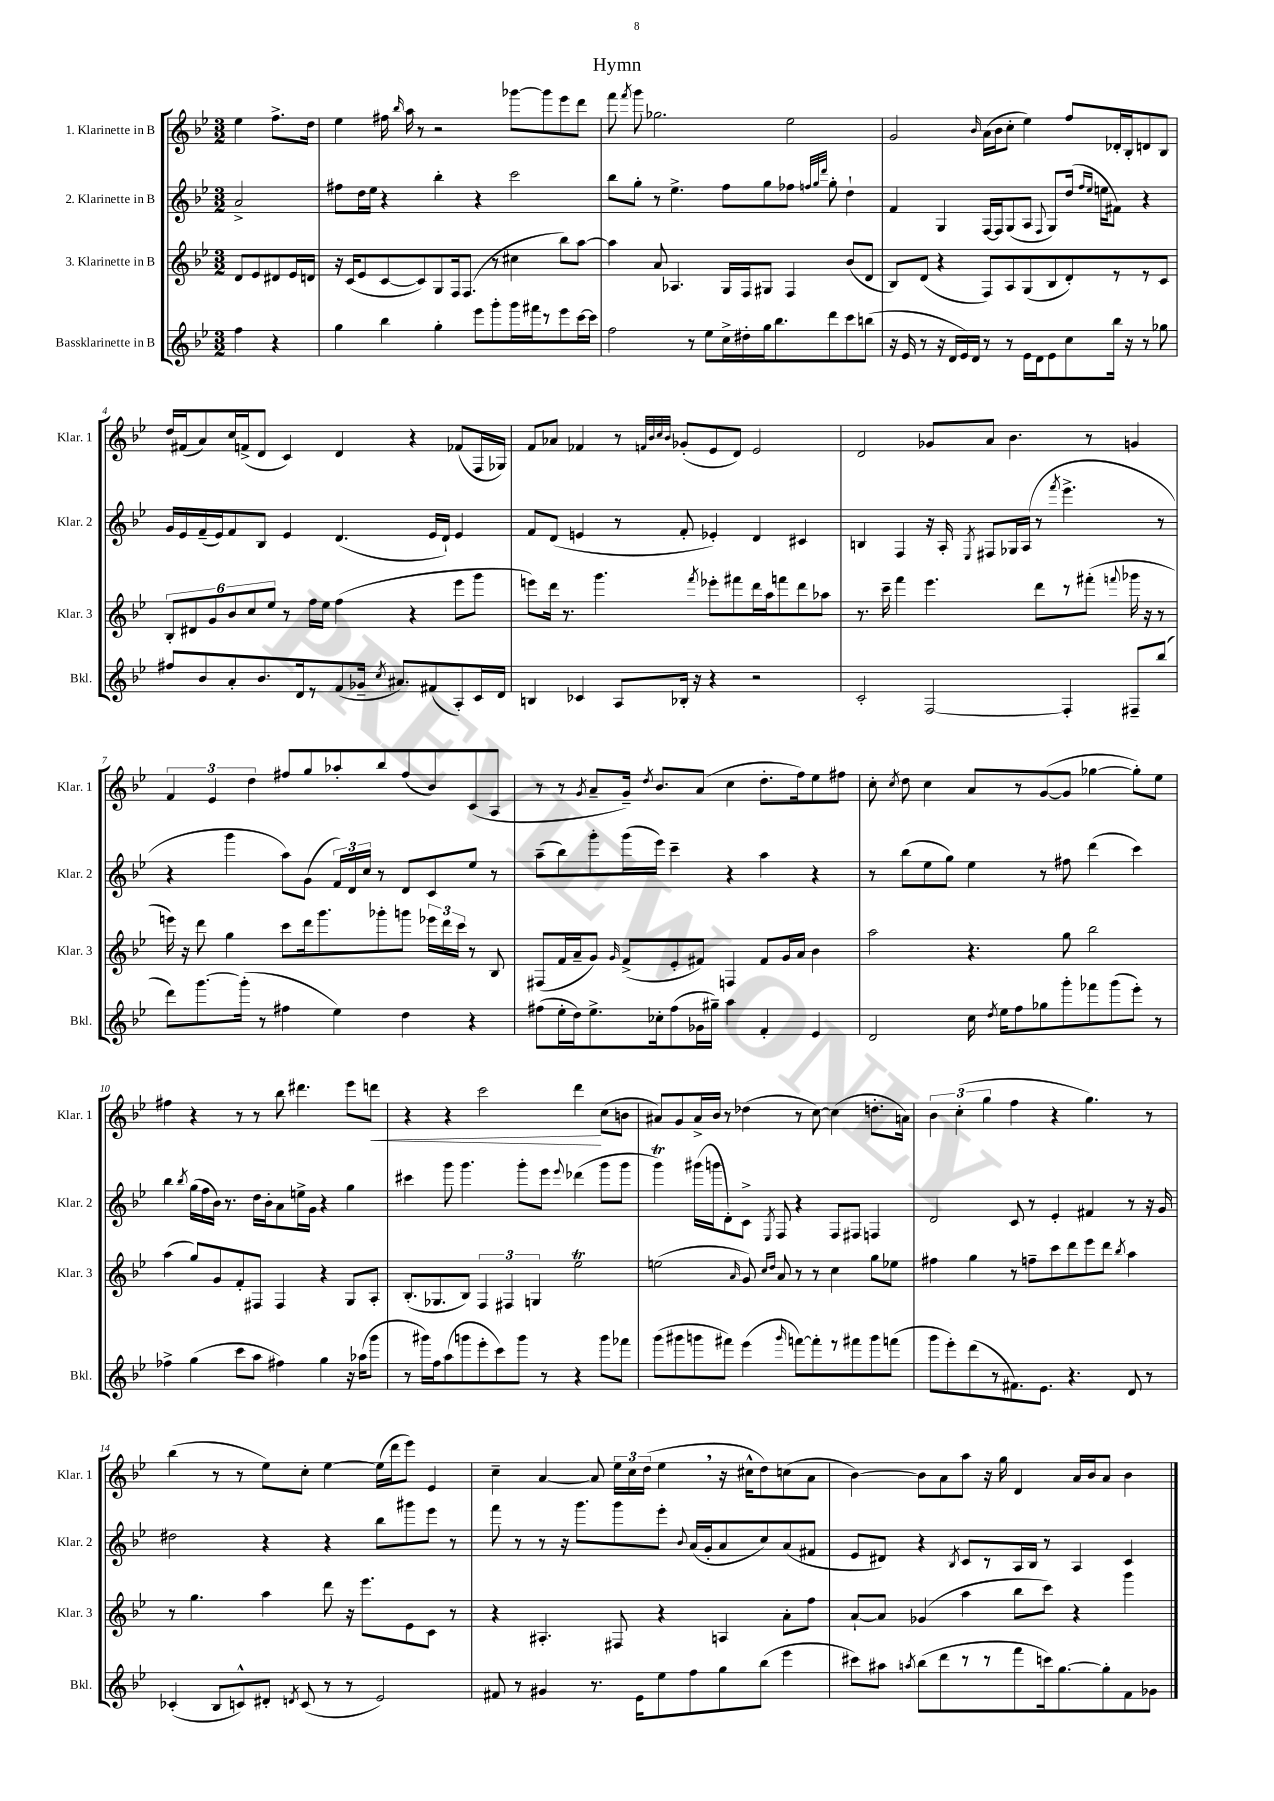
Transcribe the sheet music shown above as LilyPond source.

\header { title = "Hymn" }
<<
\new StaffGroup <<
\new Staff = "s0" \with { instrumentName = "1. Klarinette in B" shortInstrumentName = "Klar. 1" } {
    \clef treble \key bes \major \numericTimeSignature \time 3/2 \partial 2
    \autoBeamOff ees''4 f''8.[-> d''16] |
    ees''4 fis''16 \grace { bes''16 } a''16 r8 r2 ges'''8[~ ges'''8 ees'''8 d'''8] |
    f'''8 \acciaccatura { f'''8 } g'''8 ges''2. ees''2 |
    g'2 \grace { bes'16 } a'16[( bes'16 c''8]-. ees''4) f''8[ des'16-. bes16-. d'8 bes8] |
    d''16[ fis'16( a'8) c''16 f'16->( d'8] c'4) d'4 r4 fes'8[( f16 ges16]) |
    f'8[ aes'8] fes'4 r8 \grace { f'32[ bes'32 c''32 bes'32] } ges'8[-.( ees'8 d'8]) ees'2 |
    d'2 ges'8[ a'8] bes'4. r8 g'4 |
    \tuplet 3/2 { f'4 ees'4 d''4 } fis''8[ g''8 aes''8-. bes''8 fis''8( bes'8) c'8( a8] |
    r8 r8 \acciaccatura { g'8 } a'8[-- g'16]--) \acciaccatura { d''8 } bes'8.[ a'8]( c''4 d''8.[-. f''16) ees''8 fis''8] |
    c''8-. \acciaccatura { c''8 } d''8 c''4 a'8[ r8 g'8~( g'8] ges''4~ ges''8[-.) ees''8] |
    fis''4 r4 r8 r8 bes''8 dis'''4. ees'''8[ d'''8]\< |
    r4 r4 c'''2 d'''4\! c''8[( b'8] |
    ais'8[) g'8 ais'16-> bes'16] r8 des''4( r8 c''8~) c''4( d''8.[-. a'16]) |
    \tuplet 3/2 { bes'4 c''4-.( g''4 } f''4 r4 g''4.) r8 |
    bes''4( r8 r8 ees''8[) c''8]-. ees''4~ ees''16[( d'''16 ees'''8]) ees'4 |
    c''4-- a'4~ a'8 \tuplet 3/2 { ees''16[ c''16 d''16]( } ees''4 \breathe r16 cis''16[-^ d''8) c''8( a'8] |
    bes'4~) bes'8[ a'8 a''8] r16 g''16 d'4 a'16[ bes'16 a'8] bes'4 \bar "|." |
}
\new Staff = "s1" \with { instrumentName = "2. Klarinette in B" shortInstrumentName = "Klar. 2" } {
    \clef treble \key bes \major \numericTimeSignature \time 3/2 \partial 2
    \autoBeamOff a'2-> |
    fis''8[ d''16 ees''16] r4 bes''4-. r4 c'''2 |
    bes''8[ g''8]-. r8 ees''4.-> f''8[ g''8 fes''8] \grace { f''32[ g''32 d'''32] } g''8-. d''4-! |
    f'4 g4 f16[~ f16 g8( a8] \appoggiatura { f8 } g8[) d''16]( \grace { f''16[ ees''16] } e''16[ fis'8]) r4 |
    g'16[ ees'16 f'16--( ees'16) f'8 bes8] ees'4 d'4.( ees'16[ d'16]-!) ees'4 |
    f'8[ d'8]( e'4 r8 f'8-. ees'4-.) d'4 cis'4 |
    b4 f4 r16 a16-. \acciaccatura { ees8 } fis8[ ges16 a16]( r8 \acciaccatura { f'''8 } ees'''4.-> r8 |
    r4 g'''4 a''8[) g'8]( \tuplet 3/2 { f'16[) d'16 c''16] } r8 d'8[ c'8 ees''8] r8 |
    a''8[--( bes''8) g'''8-. g'''16( ees'''16]) c'''4-- r4 a''4 r4 |
    r8 bes''8[( ees''8 g''8]) ees''4 r8 fis''8 d'''4( c'''4) |
    bes''4 \acciaccatura { bes''8 } g''16[( f''16 bes'16]) r8. d''16[ bes'16-. a'8 e''16-> g'16] r4 g''4 |
    cis'''4 g'''8 g'''4. g'''8[-. ees'''8] \appoggiatura { ees'''8 } des'''4( g'''8[ g'''8] |
    g'''4\trill) gis'''16[( g'''16 d'8-.) c'8]-> \acciaccatura { ees8 } f8 r4 f8[ fis8] f4 |
    d'2 c'8 r8 ees'4-. fis'4 r8 r16 g'16 |
    dis''2 r4 r4 bes''8[ gis'''8 ees'''8] r8 |
    f'''8 r8 r8 r16 g'''8.[ g'''8 ees'''8]-. \appoggiatura { bes'8 } a'16[( g'16-. a'8 c''8) a'8( fis'8] |
    ees'8[ dis'8]) r4 \acciaccatura { bes8 } c'8[ r8 a16 bes16] r8 a4 c'4 \bar "|." |
}
\new Staff = "s2" \with { instrumentName = "3. Klarinette in B" shortInstrumentName = "Klar. 3" } {
    \clef treble \key bes \major \numericTimeSignature \time 3/2 \partial 2
    \autoBeamOff d'8[ ees'8 dis'8 ees'16 d'16] |
    r16 c'16[( ees'8 c'8~ c'8) g8 f16 f8.]( r8 cis''4 bes''8[) a''8]~ |
    a''4 a'8 aes4. g16[ f16 gis8] f4 bes'8[( d'8] |
    bes8[) d'8]( r4 f8[) a8 g8( bes8 d'8-.) r8 r8 c'8] |
    \tuplet 6/4 { bes8[-. dis'8 g'8 bes'8 c''8 ees''8] } r8 f''16[ ees''16] f''4( r4 ees'''8[ g'''8] |
    e'''8[) d'''16] r8. g'''4. \acciaccatura { f'''8 } ees'''8[-. fis'''8 d'''16 a''16 f'''8 d'''8 aes''8] |
    r8. c'''16-- f'''4 ees'''4. d'''8[ r8 fis'''8]-.( \appoggiatura { f'''8 } ges'''16 r16 r8 |
    e'''16) r16 d'''8 g''4 c'''8[ d'''16 g'''8. ges'''8-. g'''8] \tuplet 3/2 { ees'''16[ d'''16 c'''16] } r8 bes8 |
    fis8[( f'16 a'16-- g'8]) \grace { g'16 } f'8[->( ees'8-. fis'8]) f4 fis'8[ g'16 a'16] bes'4 |
    a''2 r4. g''8 bes''2 |
    a''4( g''8[) g'8 f'8-. fis8] fis4 r4 g8[ a8]-. |
    bes8.[-.( ges8. bes8]) \tuplet 3/2 { f4 fis4 g4 } ees''2\trill |
    e''2( \grace { a'16 } g'8) \grace { c''16[ d''16] } a'8 r8 r8 c''4 g''8[ ees''8] |
    fis''4 g''4 r8 f''8[-- c'''8 d'''8 ees'''8 d'''8] \acciaccatura { bes''8 } a''4 |
    r8 g''4. a''4 d'''8 r16 ees'''8.[ ees'8 c'8] r8 |
    r4 ais4.-. fis8 r4 a4 a'8[-. f''8] |
    a'8[~-! a'8] ges'4( a''4 bes''8[ c'''8]) r4 g'''4 \bar "|." |
}
\new Staff = "s3" \with { instrumentName = "Bassklarinette in B" shortInstrumentName = "Bkl." } {
    \clef treble \key bes \major \numericTimeSignature \time 3/2 \partial 2
    \autoBeamOff f''4 r4 |
    g''4 bes''4 g''4-. ees'''8[ g'''8-. g'''16 fis'''16 r8 ees'''8 c'''16~ c'''16] |
    f''2 r8 ees''8[ c''16-> dis''16-. g''16 bes''8. d'''8 c'''8 b''8]( |
    r16 ees'16 r8 r16 d'16[ ees'16) d'16] r8 r8 ees'16[ d'16 ees'8 c''8 bes''16] r16 r8 ges''8 |
    fis''8[ bes'8 a'8-. bes'8. d'16 r8 f'8( ges'16]-- \acciaccatura { c''8 } ais'8.[) fis'8( a8-.) c'16 d'16] |
    b4 ces'4 a8[ bes16]-. r16 r4 r2 |
    c'2-. f2~ f4-. fis8[-- bes''8]( |
    d'''8[) g'''8.~ g'''16]-.( r8 fis''4 ees''4) d''4 r4 |
    fis''8[( ees''16-. d''16) ees''8.-> ces''16-. fis''8( ges'16 gis''16]--) a''4 f'4-. ees'4 |
    d'2 c''16 \acciaccatura { d''8 } ees''16[ f''8 ges''8 g'''8-. fes'''8 g'''8( ees'''8]-.) r8 |
    fes''4-> g''4( c'''8[ a''8] fis''4) g''4 r16 aes''16[( g'''8] |
    r8 gis'''16[) f''16 a''8( g'''8 ees'''8-. c'''8) g'''8] r8 r4 g'''8[ fes'''8] |
    g'''8[( gis'''8 g'''8 fis'''8]) ees'''4( \grace { g'''16 } f'''8[~) f'''8-. r8 fis'''8 g'''8 f'''8]( |
    g'''8[ ees'''8-.) d'''8( r8 fis'8.) ees'8.] r4. d'8 r8 |
    ces'4-.( bes8[ c'8-^) dis'8]-. \acciaccatura { d'8 } c'8( r8 r8 ees'2) |
    fis'8 r8 gis'4 r8. ees'16[ ees''8 f''8 g''8 bes''8]( ees'''4 |
    cis'''8[) ais''8] \acciaccatura { a''8 } bes''8[( d'''8 r8 r8 f'''8 c'''16) g''8.~ g''8-. f'8 ges'8] \bar "|." |
}
>>
>>
